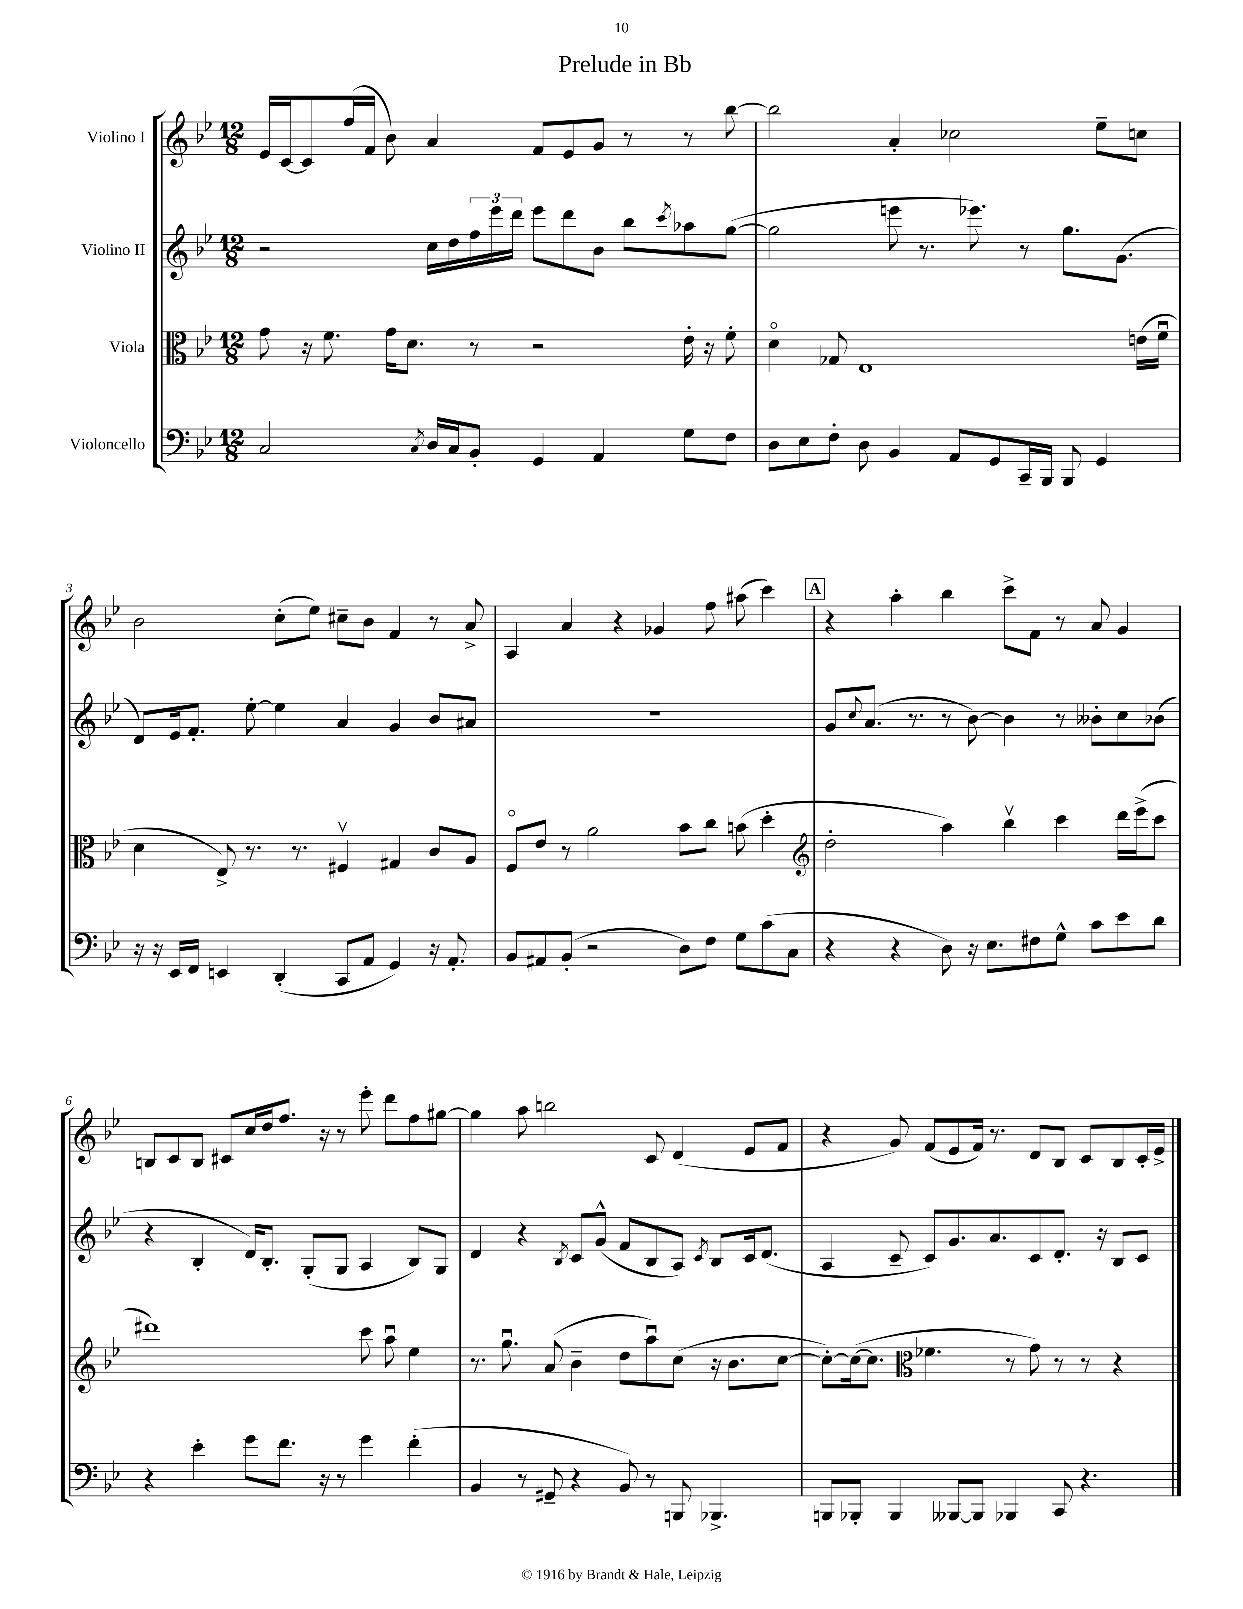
\header { title = "Prelude in Bb" }
<<
\new StaffGroup <<
\new Staff = "s0" \with { instrumentName = "Violino I" } {
    \clef treble \key bes \major \numericTimeSignature \time 12/8
    ees'16 c'16~ c'8 f''16( f'16 bes'8) a'4 f'8 ees'8 g'8 r8 r8 bes''8~ |
    bes''2 a'4-. ces''2 ees''8-- c''8 |
    bes'2 c''8-.( ees''8) cis''8-- bes'8 f'4 r8 a'8-> |
    a4 a'4 r4 ges'4 f''8 ais''8( c'''4) |
    \mark \markup { \box "A" } r4 a''4-. bes''4 c'''8-> f'8 r8 a'8 g'4 |
    b8 c'8 b8 cis'8 c''16 d''16 f''8. r16 r8 ees'''8-. d'''8 f''8 gis''8~ |
    gis''4 a''8 b''2 c'8 d'4( ees'8 f'8 |
    r4 g'8) f'8( ees'8 f'16) r8. d'8 bes8 c'8 bes8 c'16-. ees'16-> \bar "|." |
}
\new Staff = "s1" \with { instrumentName = "Violino II" } {
    \clef treble \key bes \major \numericTimeSignature \time 12/8
    r2 c''16 d''16 \tuplet 3/2 { f''16 ees'''16 d'''16 } ees'''8 d'''8 bes'8 bes''8 \acciaccatura { c'''8 } aes''8 g''8~( |
    g''2 e'''8 r8. ees'''8.) r8 g''8. g'8.( |
    d'8) ees'16 f'8.-. ees''8~-. ees''4 a'4 g'4 bes'8 ais'8 |
    R1. |
    \mark \markup { \box "A" } g'8 \appoggiatura { c''8 } a'8.( r8. r8 bes'8~) bes'4 r8 beses'8-. c''8 bes'8( |
    r4 bes4-. d'16) bes8.-. g8-.( g8 a4 bes8) g8 |
    d'4 r4 \acciaccatura { bes8 } c'8 g'8-^( f'8 bes8 a8) \acciaccatura { c'8 } bes8 c'16 d'8.( |
    a4 c'8-- c'8) g'8. a'8. c'8 d'8.-. r16 bes8 c'8 \bar "|." |
}
\new Staff = "s2" \with { instrumentName = "Viola" } {
    \clef alto \key bes \major \numericTimeSignature \time 12/8
    g'8 r16 f'8. g'16 d'8. r8 r2 ees'16-. r16 f'8-. |
    d'4\flageolet ges8 ees1 e'16( f'16\downbow |
    d'4 ees8->) r8. r8. fis4\upbow gis4 c'8 a8 |
    f8\flageolet ees'8 r8 a'2 bes'8 c''8 b'8( d''4-. |
    \mark \markup { \box "A" } \clef treble d''2-. a''4) bes''4\upbow c'''4 d'''16 ees'''16->( c'''8 |
    dis'''1) c'''8 a''8\downbow ees''4 |
    r8. g''8.\downbow a'8( bes'4-- d''8 a''8\downbow) c''8( r16 bes'8. c''8~ |
    c''8~-.) c''16~( c''8. \clef alto fes'4. r8 g'8) r8 r8 r4 \bar "|." |
}
\new Staff = "s3" \with { instrumentName = "Violoncello" } {
    \clef bass \key bes \major \numericTimeSignature \time 12/8
    c2 \acciaccatura { c8 } d16 c16 bes,8-. g,4 a,4 g8 f8 |
    d8 ees8 f8-. d8 bes,4 a,8 g,8 c,16-- bes,,16 bes,,8 g,4 |
    r16 r16 ees,16 f,16 e,4 d,4-.( c,8 a,8 g,4) r16 a,8.-. |
    bes,8 ais,8 bes,8-.( r2 d8) f8 g8 c'8( c8 |
    \mark \markup { \box "A" } r4 r4 d8) r16 ees8. fis8 g8-^ c'8 ees'8 d'8 |
    r4 ees'4-. g'8 f'8. r16 r8 g'4 f'4-.( |
    bes,4 r8 gis,8-- r4 bes,8) r8 b,,8 bes,,4.-> |
    b,,8 bes,,8-. bes,,4 beses,,8~ beses,,8 bes,,4 c,8 r4. \bar "|." |
}
>>
>>
